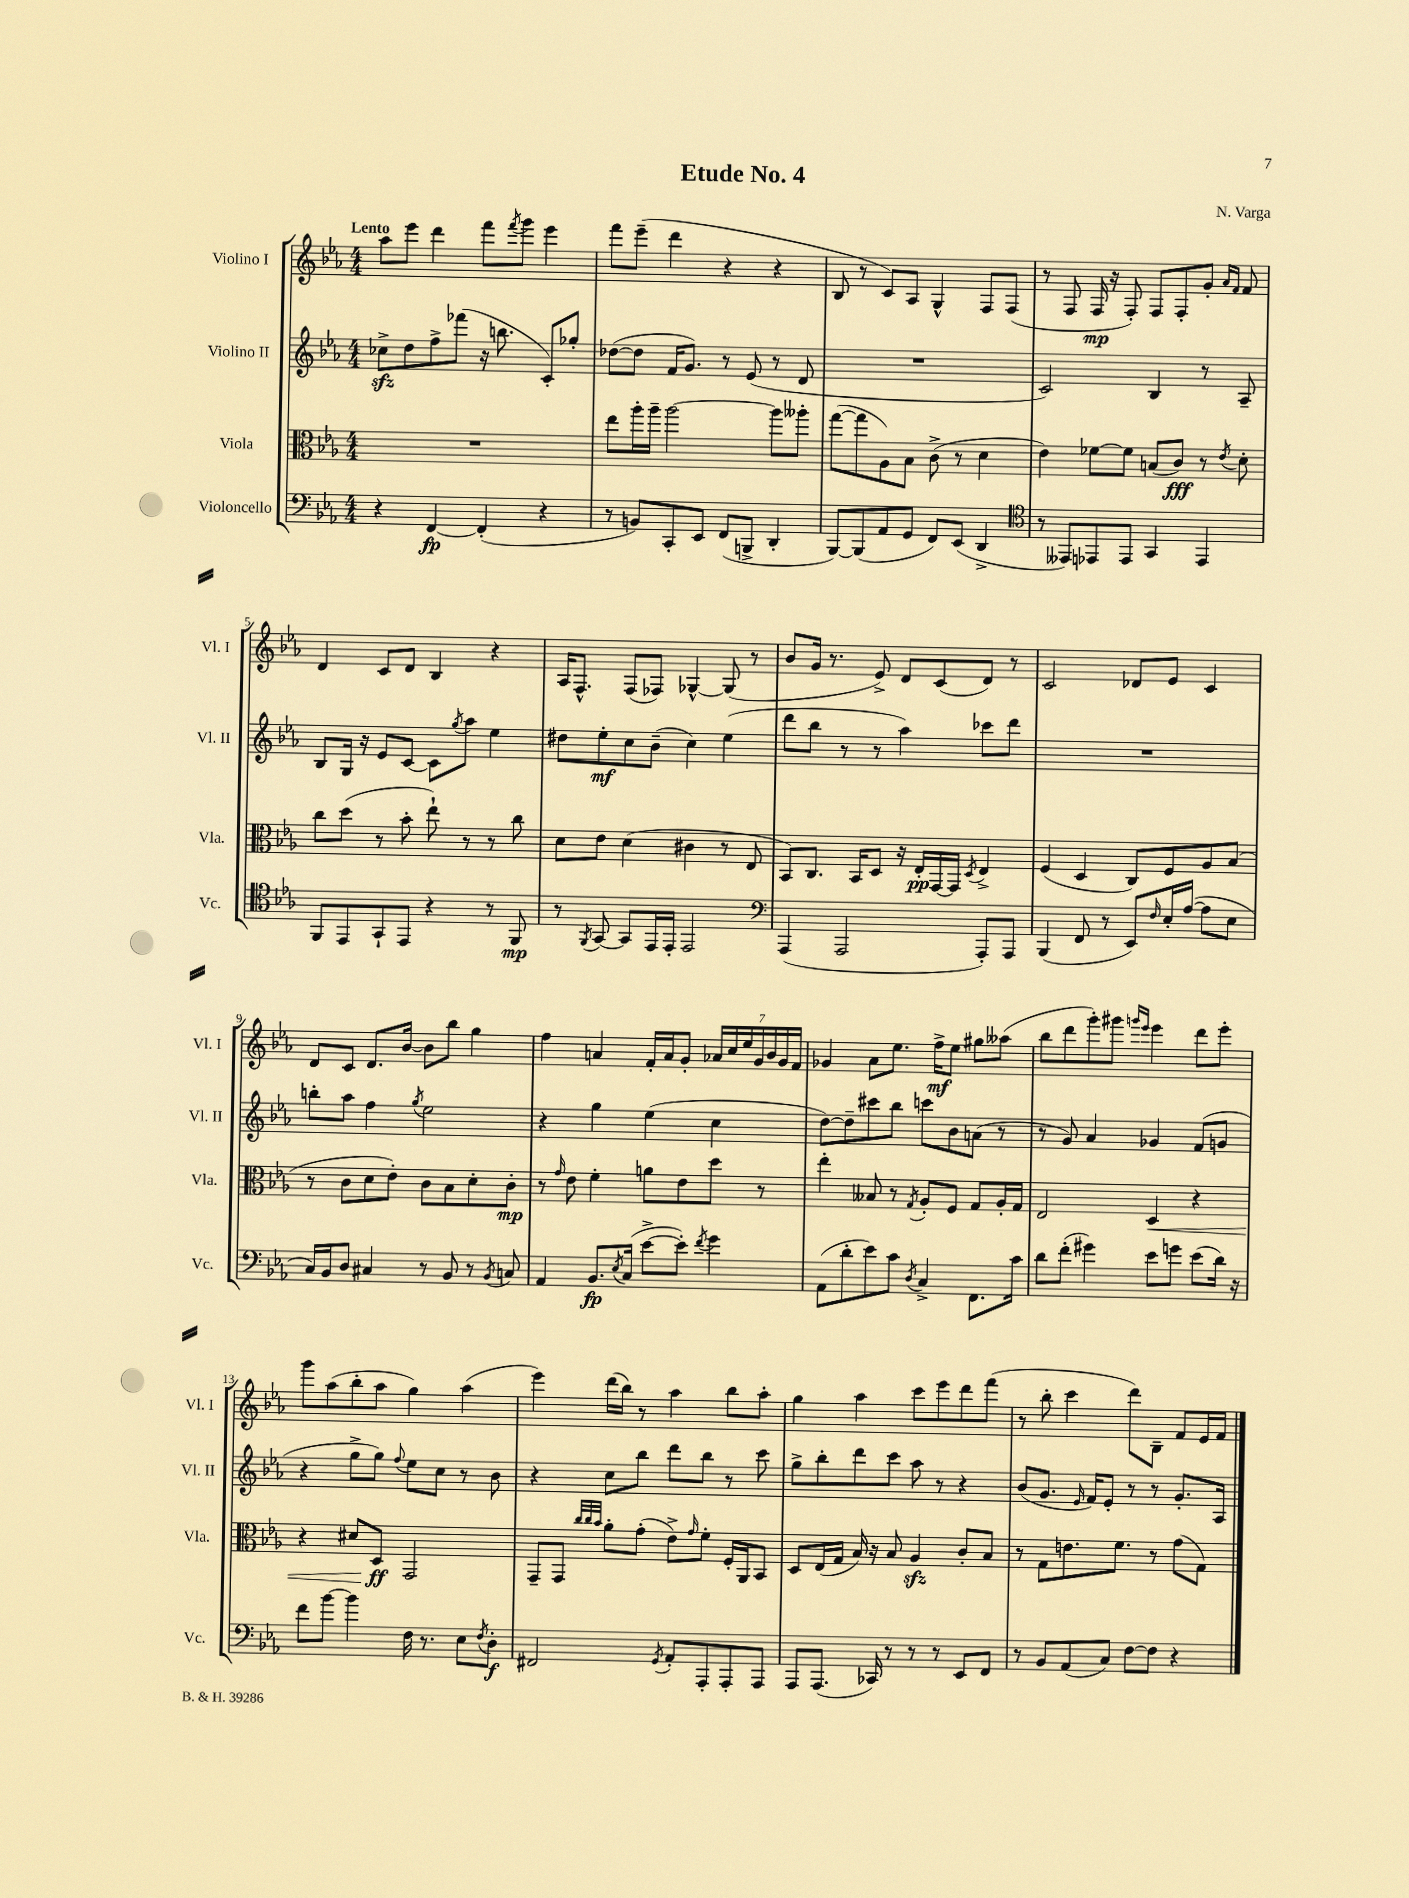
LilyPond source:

\header { title = "Etude No. 4" composer = "N. Varga" }
<<
\new StaffGroup <<
\new Staff = "s0" \with { instrumentName = "Violino I" shortInstrumentName = "Vl. I" } {
    \clef treble \key ees \major \numericTimeSignature \time 4/4 \tempo "Lento"
    aes''8 ees'''8 d'''4 f'''8 \acciaccatura { f'''8 } g'''8 ees'''4 |
    f'''8 ees'''8--( d'''4 r4 r4 |
    bes8 r8 c'8) aes8 g4-^ f8 f8( |
    r8 f8 f16\mp r16 f8-.) f8 f8-. g'8-. \grace { aes'16 f'16 } f'8 |
    d'4 c'8 d'8 bes4 r4 |
    aes16 f8.-^ f8( fes8) ges4~-^ ges8( r8 |
    bes'8 g'16 r8. ees'8->) d'8 c'8( d'8) r8 |
    c'2 des'8 ees'8 c'4 |
    d'8 c'8 d'8. bes'16~ bes'8 bes''8 g''4 |
    f''4 a'4 f'16-. a'16 g'8-. \tuplet 7/4 { aes'16 c''16 ees''16 g'16 bes'16 g'16 f'16 } |
    ges'4 aes'8 ees''8. f''16->\mf ees''8 gis''8 aeses''8( |
    bes''8 d'''8 g'''8-.) gis'''8 \grace { g'''16 ees'''16 } ees'''4 d'''8 ees'''8-. |
    g'''8 aes''8( bes''8-. aes''8 g''4) aes''4( |
    ees'''4) d'''16( bes''16) r8 aes''4 bes''8 aes''8-. |
    g''4 aes''4 c'''8 ees'''8 d'''8 f'''8( |
    r8 bes''8-. c'''4 d'''8) bes8-- f'8 ees'16 f'16 \bar "|." |
}
\new Staff = "s1" \with { instrumentName = "Violino II" shortInstrumentName = "Vl. II" } {
    \clef treble \key ees \major \numericTimeSignature \time 4/4
    ces''8->\sfz d''8 f''8-> fes'''8( r16 b''8. c'8-.) ges''8-. |
    des''8~( des''8 f'16 g'8.) r8 ees'8( r8 d'8 |
    R1 |
    c'2) bes4 r8 aes8-- |
    bes8 g16 r16 ees'8 c'8~ c'8 \acciaccatura { g''8 } aes''8 ees''4 |
    dis''8 ees''8-.\mf c''8 bes'8--( c''4) ees''4( |
    d'''8 bes''8 r8 r8 aes''4) ces'''8 d'''8 |
    R1 |
    b''8-. aes''8 f''4 \acciaccatura { g''8 } ees''2 |
    r4 g''4 ees''4( c''4 |
    d''8~) d''8-- cis'''8 bes''8 c'''8 bes'8 a'8( r8 |
    r8 g'8) aes'4 ges'4 f'8( g'8 |
    r4 g''8-> g''8) \appoggiatura { f''8 } ees''8 c''8 r8 bes'8 |
    r4 c''8 bes''8 d'''8 bes''8 r8 c'''8 |
    g''8-> bes''8-. d'''8 c'''8 aes''8 r8 r4 |
    bes'8( g'8. \grace { ees'16 } f'16) ees'8-. r8 r8 g'8.-. aes16 \bar "|." |
}
\new Staff = "s2" \with { instrumentName = "Viola" shortInstrumentName = "Vla." } {
    \clef alto \key ees \major \numericTimeSignature \time 4/4
    R1 |
    ees''8 aes''16-. aes''16-- aes''2~ aes''8 aeses''8-. |
    g''8~( g''8 aes8) bes8 c'8->( r8 d'4 |
    ees'4) fes'8~ fes'8 b8( c'8\fff) r8 \acciaccatura { ees'8 } d'8-. |
    c''8 d''8( r8 bes'8-. ees''8-!) r8 r8 c''8 |
    d'8 ees'8 d'4( cis'4 r8 ees8 |
    bes,8) c8. bes,16 d8 r16 ees16-.\pp g,16~ g,16 \acciaccatura { d8 } ees4-> |
    f4( d4 c8) f8 aes8 bes8( |
    r8 c'8 d'8 ees'8-.) c'8 bes8 d'8-. c'8-.\mp |
    r8 \grace { g'16 } ees'8 f'4-. a'8 ees'8 d''8 r8 |
    ees''4-. beses8 r8 \acciaccatura { g8 } aes8-. f8 g8 aes16-. g16 |
    ees2 d4\< r4 |
    r4 dis'8 d8\ff\! g,2 |
    g,8-- g,8 \grace { c''32 c''32 bes'32 } aes'8-. g'8-.( ees'8->) \grace { g'16 } f'8-. f16-. aes,16 bes,8 |
    d8 ees16( g16 bes16) r16 bes8 aes4\sfz c'8-. bes8 |
    r8 g8 e'8. f'8. r8 g'8( g8) \bar "|." |
}
\new Staff = "s3" \with { instrumentName = "Violoncello" shortInstrumentName = "Vc." } {
    \clef bass \key ees \major \numericTimeSignature \time 4/4
    r4 f,4~\fp f,4-.( r4 |
    r8 b,8) c,8-. ees,8 f,8( b,,8-> d,4-. |
    bes,,8~) bes,,8( aes,8 g,8 f,8) ees,8( d,4-> |
    \clef tenor r8 eeses,8) ees,8 ees,8 g,4 ees,4 |
    f,8 ees,8 g,8-! ees,8 r4 r8 f,8\mp |
    r8 \acciaccatura { f,8 } g,8~ g,8 ees,16 ees,16-. ees,2 |
    \clef bass aes,,4( aes,,2 aes,,8-.) aes,,8 |
    bes,,4( f,8 r8 ees,8) \grace { f16 } ees16-. aes16~( aes8 ees8 |
    c16) bes,16 d8 cis4 r8 bes,8 r8 \acciaccatura { bes,8 } c8 |
    aes,4 bes,8.\fp \acciaccatura { ees8 } c16( ees'8~-> ees'8-.) \acciaccatura { f'8 } g'4 |
    aes,8( d'8-. ees'8) c'8 \acciaccatura { d8 } c4-> f,8. c'16 |
    d'8 f'8-.( gis'4) ees'8 g'8 ees'8( d'16) r16 |
    f'8 bes'8~ bes'4 f16 r8. ees8 \acciaccatura { f8 } d8-.\f |
    fis,2 \acciaccatura { g,8 } aes,8-. aes,,8-. aes,,8-. aes,,8 |
    aes,,8 aes,,8.( ces,16) r8 r8 r8 ees,8 f,8 |
    r8 bes,8 aes,8( c8) f8~ f8 r4 \bar "|." |
}
>>
>>
